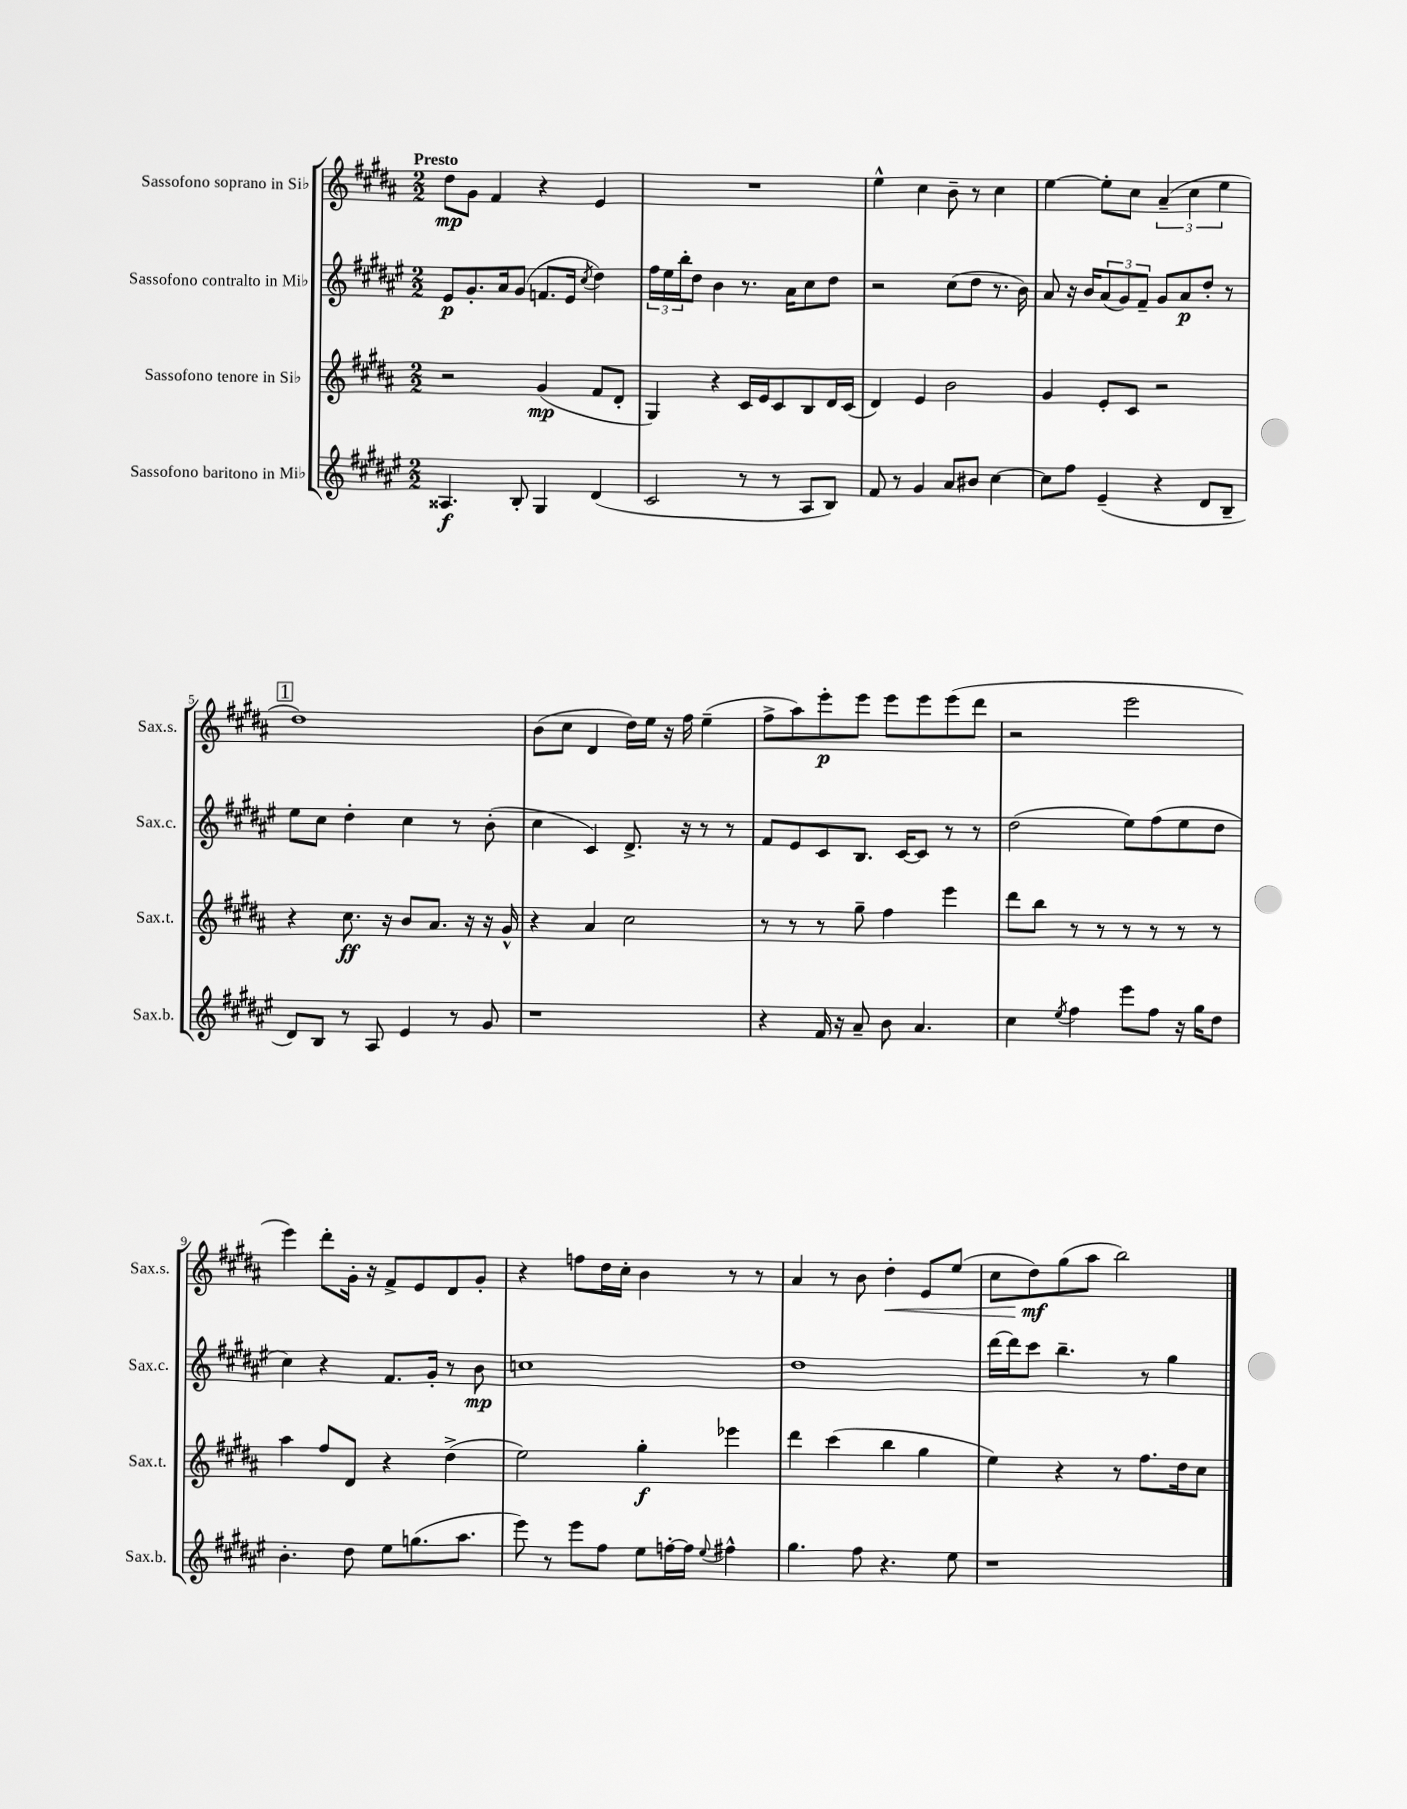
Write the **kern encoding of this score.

**kern	**kern	**kern	**kern
*staff4	*staff3	*staff2	*staff1
*clefG2	*clefG2	*clefG2	*clefG2
*k[f#c#g#d#a#e#]	*k[f#c#g#d#a#]	*k[f#c#g#d#a#e#]	*k[f#c#g#d#a#]
*M2/2	*M2/2	*M2/2	*M2/2
4.A##/	2r	8e#/L	8dd#\L
.	.	8.g#'/	8g#\J
.	.	.	4f#/
.	.	16a#/k	.
8B'/	.	(8g#/J	.
4G#/	(4g#/	8.f/L	4r
.	.	16e#/Jk	.
.	.	8qcc#/	.
(4d#/	8f#/L	4dd#\)	4e/
.	8d#'/J	.	.
=	=	=	=
2c#/	4G#/)	24ff#\LL	1r
.	.	24ee#\	.
.	.	24bb'\J	.
.	.	8dd#\J	.
.	4r	4b\	.
8r	16c#/LL	8.r	.
.	16e/J	.	.
8r	8c#/	.	.
.	.	16a#\LK	.
8A#/L	8B/	8cc#\	.
8B/J)	16d#/L	8dd#\J	.
.	(16c#/JJ	.	.
=	=	=	=
8f#/	4d#/)	2r	4ee^^\
8r	.	.	.
4g#/	4e/	.	4cc#\
8a#/L	2b\	(8cc#\L	8b~\
8b#/J	.	8dd#\J	8r
[4cc#\	.	8.r	4cc#\
.	.	16b\)	.
=	=	=	=
8cc#\]L	4g#/	8a#/	[4ee\
8ff#\J	.	16r	.
.	.	16b/LK	.
(4e#~/	8e'/L	(12a#/	8ee'\]L
.	.	12g#/)	.
.	8c#/J	.	8cc#\J
.	.	12f#~/J	.
4r	2r	8g#/L	(6a#~/
.	.	8a#/	.
.	.	.	6cc#\
8d#/L	.	8dd#'/J	.
.	.	.	6ee\
8B~/J	.	8r	.
=	=	=	=
8d#/L)	4r	8ee#\L	1dd#)
8B/J	.	8cc#\J	.
8r	8.cc#\	4dd#'\	.
8A#/	.	.	.
.	16r	.	.
4e#/	8b/L	4cc#\	.
.	8.a#/J	.	.
8r	.	8r	.
.	16r	.	.
8g#/	16r	(8b'\	.
.	16g#^^/	.	.
=	=	=	=
1r	4r	4cc#\	(8b\L
.	.	.	8cc#\J
.	4a#/	4c#/)	4d#/
.	2cc#\	8.d#^/	16dd#\LL)
.	.	.	16ee\JJ
.	.	.	16r
.	.	16r	16ff#\
.	.	8r	(4ee~\
.	.	8r	.
=	=	=	=
4r	8r	8f#/L	8ff#^\L
.	8r	8e#/	8aa#\)
16f#/	8r	8c#/	8eee'\
16r	.	.	.
8a#~/	8gg#~\	8.B/J	8eee\J
8b\	4ff#\	.	8eee\L
.	.	[16c#/LK	.
4.a#/	.	8c#/]J	8eee\
.	4eee\	8r	(8eee\
.	.	8r	8ddd#\J
=	=	=	=
4cc#\	8ddd#\L	(2dd#\	2r
.	8bb\J	.	.
8qee#/	.	.	.
4ff#\	8r	.	.
.	8r	.	.
8eee#\L	8r	8ee#\L)	2eee\
8ff#\J	8r	(8ff#\	.
16r	8r	8ee#\	.
16gg#\LK	.	.	.
8dd#\J	8r	8dd#\J	.
=	=	=	=
4.b'\	4aa#\	4cc#\)	4eee\)
.	8ff#/L	4r	8ddd#'\L
8dd#\	8d#/J	.	16g#'\Jk
.	.	.	16r
8ee#\L	4r	8.f#/L	8f#^/L
(8.gg\	.	.	8e/
.	.	16g#'/Jk	.
.	(4dd#^\	8r	8d#/
8.aa#\J	.	.	.
.	.	8b\	8g#'/J
=	=	=	=
8eee#\)	2ee\)	1cc	4r
8r	.	.	.
8eee#\L	.	.	8ff\L
8ff#\J	.	.	16dd#\L
.	.	.	16cc#'\JJ
8ee#\L	4gg#'\	.	4b\
[16ff'\L	.	.	.
16ff\]JJ	.	.	.
8qqee#/	.	.	.
4ff#^^\	4eee-\	.	8r
.	.	.	8r
=	=	=	=
4.gg#\	4ddd#\	1dd#	4a#/
.	(4ccc#\	.	8r
8ff#\	.	.	8b\
4.r	4bb\	.	4dd#'\
.	4gg#\	.	8e/L
8ee#\	.	.	(8ee/J
=	=	=	=
1r	4ee\)	[16ddd#\LL	8cc#\L
.	.	16ddd#\]J	.
.	.	8ccc#\J	8dd#\)
.	4r	4.bb~\	(8gg#\
.	.	.	8aa#\J
.	8r	.	2bb\)
.	8.ff#\L	8r	.
.	.	4gg#\	.
.	16dd#\k	.	.
.	8cc#\J	.	.
==	==	==	==
*-	*-	*-	*-
